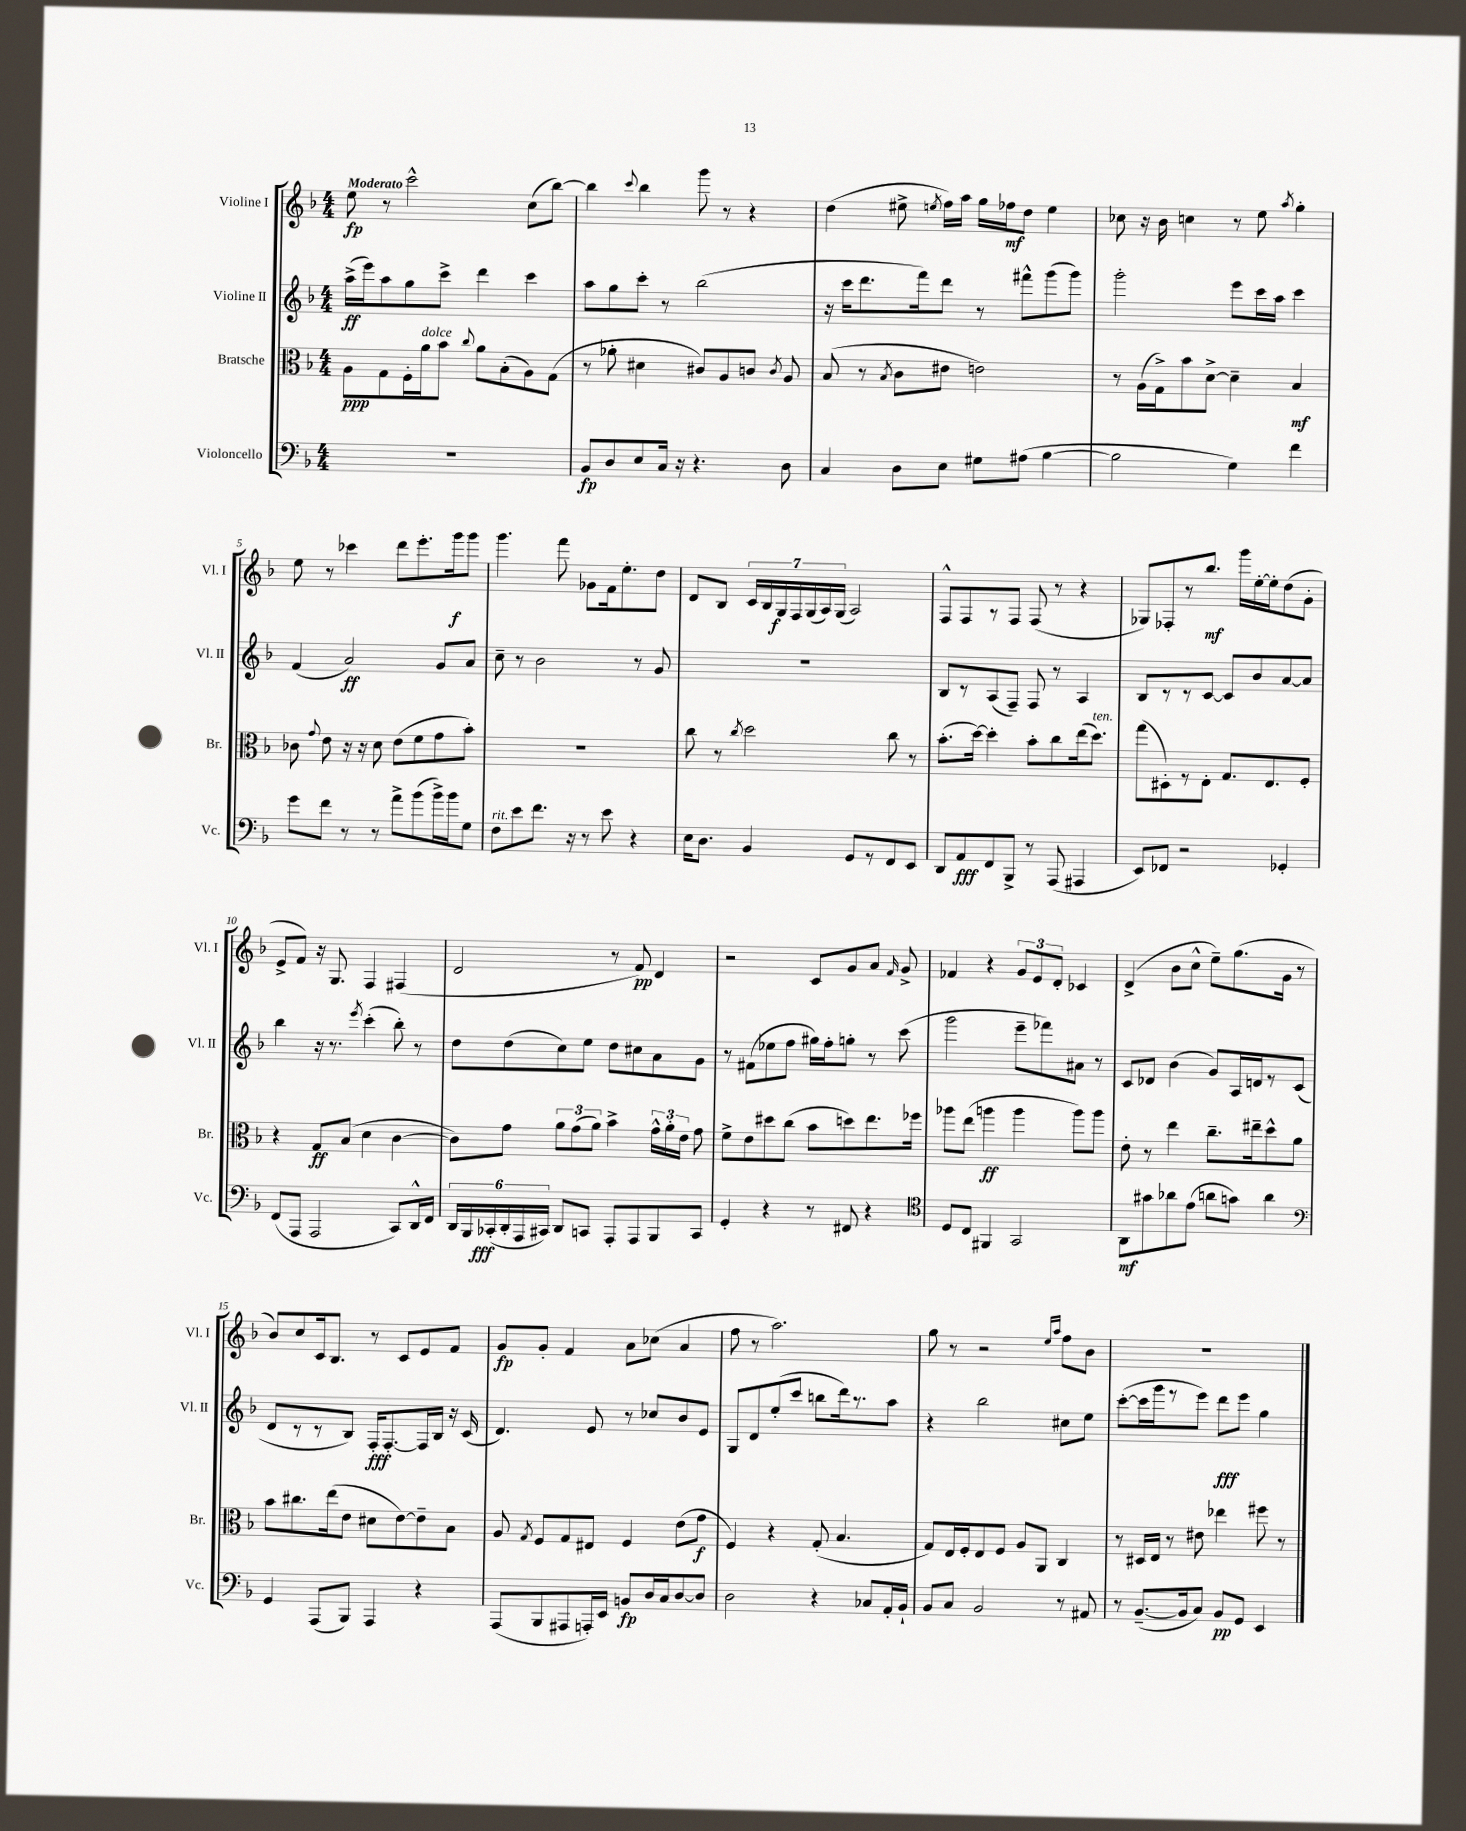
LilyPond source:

<<
\new StaffGroup <<
\new Staff = "s0" \with { instrumentName = "Violine I" shortInstrumentName = "Vl. I" } {
    \clef treble \key f \major \numericTimeSignature \time 4/4 \tempo "Moderato"
    \autoBeamOff e''8\fp r8 c'''2-^ c''8[( bes''8]~) |
    bes''4 \appoggiatura { c'''8 } bes''4 g'''8 r8 r4 |
    d''4( eis''8-> \acciaccatura { e''8 } f''16[) a''16] g''16[ fes''16\mf d''8] e''4 |
    ces''8 r16 bes'16 c''4 r8 e''8 \acciaccatura { a''8 } g''4-. |
    e''8 r8 ces'''4 d'''8[ e'''8.-. g'''16\f g'''8] |
    g'''4. f'''8 ges'8[ f'16 e''8.-. d''8] |
    d'8[ bes8] \tuplet 7/4 { c'16[ bes16 g16\f f16 g16( a16) g16]( } a2) |
    f8[-^ f8 r8 f8] f8( r8 r4 |
    ges8[) fes8-. r8 bes''8.]\mf g'''16[ e''16~-. e''16-. d''8( g'8]-. |
    e'8[-> f'8]) r16 g8. f4 fis4( |
    d'2 r8 f'8\pp) d'4 |
    r2 c'8[ g'8 a'8] \grace { f'16 } g'8-> |
    fes'4 r4 \tuplet 3/2 { g'8[ e'8 d'8]-. } ces'4 |
    d'4->( bes'8[ c''8]-^ e''8[--) g''8.( g'16] r8 |
    bes'8[) c''8 c'16 bes8.] r8 c'8[ e'8 f'8] |
    g'8[\fp g'8]-. f'4 a'8[ ces''8]( a'4 |
    f''8 r8 a''2.) |
    g''8 r8 r2 \grace { e''16[ a''16] } f''8[ bes'8] |
    R1 \bar "|." |
}
\new Staff = "s1" \with { instrumentName = "Violine II" shortInstrumentName = "Vl. II" } {
    \clef treble \key f \major \numericTimeSignature \time 4/4
    \autoBeamOff a''16[->\ff( e'''16) a''8 g''8 c'''8]-> d'''4 c'''4 |
    a''8[ g''8 c'''8]-. r8 bes''2( |
    r16 c'''16[ d'''8. f'''16) d'''8] r8 fis'''8[-^ g'''8( g'''8]) |
    g'''2-. e'''8[ c'''16 a''16] c'''4 |
    f'4( a'2\ff) g'8[ a'8] |
    c''8-- r8 bes'2 r8 g'8 |
    R1 |
    bes8[ r8 a8( f8]--) f8 r8 a4 |
    bes8[ r8 r8 c'8]~ c'8[ bes'8 a'8~ a'8] |
    bes''4 r16 r8. \acciaccatura { e'''8 } c'''4-.( bes''8-.) r8 |
    d''8[ d''8( c''8) e''8] d''8[ cis''8 a'8 g'8] |
    r8 fis'8[( ees''8 f''8] gis''16[) f''16-. g''8]-. r8 c'''8( |
    g'''2 e'''8[-- fes'''8) ais'8] r8 |
    c'8[ des'8] bes'4( g'8[) a16 d'16 r8 c'8]( |
    d'8[ r8 r8 bes8]) f16[-.\fff f8.~-. f16 bes16] r16 c'16( |
    d'4.) e'8 r8 ces''8[ bes'8 e'8] |
    g8[ d'8 e''8-.( c'''8] b''8[ d'''16) r8. a''8] |
    r4 bes''2 cis''8[ e''8] |
    c'''8[~-.( c'''16 g'''16 r8 e'''8]) d'''8[\fff e'''8] g''4 \bar "|." |
}
\new Staff = "s2" \with { instrumentName = "Bratsche" shortInstrumentName = "Br." } {
    \clef alto \key f \major \numericTimeSignature \time 4/4
    \autoBeamOff a8[\ppp g8 f16-. a'16^\markup { \italic "dolce" } bes'8] \appoggiatura { c''8 } a'8[ bes8-.( a8) g8]( |
    r8 aes'8-. dis'4 cis'8[) a8 c'8] \acciaccatura { c'8 } a8 |
    bes8( r8 \acciaccatura { bes8 } c'8[ eis'8] e'2) |
    r8 a16[( g16->) bes'8 d'8]~-> d'4-- bes4\mf |
    ces'8 \appoggiatura { g'8 } e'8 r16 r16 d'8 e'8[( f'8 g'8 bes'8]-.) |
    R1 |
    c''8 r8 \acciaccatura { c''8 } d''2 c''8 r8 |
    bes'8.[-.( d''16]~) d''4-. bes'8[-. c''8 e''16( d''8.]^\markup { \italic "ten." }) |
    g''8[( dis8-.) r8 e8]-. g8.[ e8. f8]-. |
    r4 g8[\ff bes8]( d'4 c'4~ |
    c'8[) g'8] \tuplet 3/2 { a'8[ g'8( a'8]) } bes'4-> \tuplet 3/2 { g'16[-^ a'16-. e'16] } g'8 |
    f'8[-> e'8 dis''8 c''8]( bes'8[ d''8) e''8. fes''16] |
    aes''8[ e''8]( a''4\ff a''4 a''8[) a''8] |
    e'8-. r8 e''4 c''8.[-- eis''16-- d''8-^ a'8] |
    bes'8[ cis''8. e''16( e'8] dis'8[ e'8~) e'8-- bes8] |
    a8 \acciaccatura { g8 } f8[ g8 eis8] f4 e'8[( g'8]\f |
    f4) r4 g8-.( bes4. |
    g8[) e16 f16-. e8 f8] a8[ a,8] c4 |
    r8 dis16[ e16] r8 eis'8 ees''4 fis''8 r8 \bar "|." |
}
\new Staff = "s3" \with { instrumentName = "Violoncello" shortInstrumentName = "Vc." } {
    \clef bass \key f \major \numericTimeSignature \time 4/4
    \autoBeamOff R1 |
    bes,8[\fp d8 e8 c16] r16 r4. d8 |
    c4 d8[ e8] gis8[ ais8]( bes4~ |
    bes2 g4) f'4 |
    g'8[ f'8] r8 r8 a'8[-> bes'8( bes'16->) bes'16 g8] |
    f8[^\markup { \italic "rit." } e'8 f'8.] r16 r8 e'8 r4 |
    e16[ d8.] bes,4 g,8[ r8 f,8 e,8] |
    d,8[ a,8\fff f,8 bes,,8]-> r8 a,,8( ais,,4 |
    e,8[) fes,8] r2 ges,4-. |
    f,8[( a,,8] a,,2 c,8[) d,16-^ f,16] |
    \tuplet 6/4 { d,16[ bes,,16 ces,16-.\fff( d,16-. a,,16 cis,16]) } d,8[ c,8] a,,8[-. a,,8 bes,,8 c,8] |
    g,4-. r4 r8 fis,8 r4 |
    \clef tenor d8[ c8] fis,4 g,2 |
    a,8[\mf gis'8 aes'8 e'8]( a'8[ g'8]) a'4 |
    \clef bass g,4 a,,8[( bes,,8]) a,,4 r4 |
    a,,8[( bes,,8 ais,,8 a,,16-.) e,16] b,8[\fp d16 c16 d8~ d8] |
    d2 r4 ces8[ a,16-. bes,16]-! |
    bes,8[ c8] bes,2 r8 ais,8 |
    r8 bes,8.[~--( bes,16 c8]) bes,8[\pp g,8] e,4 \bar "|." |
}
>>
>>
